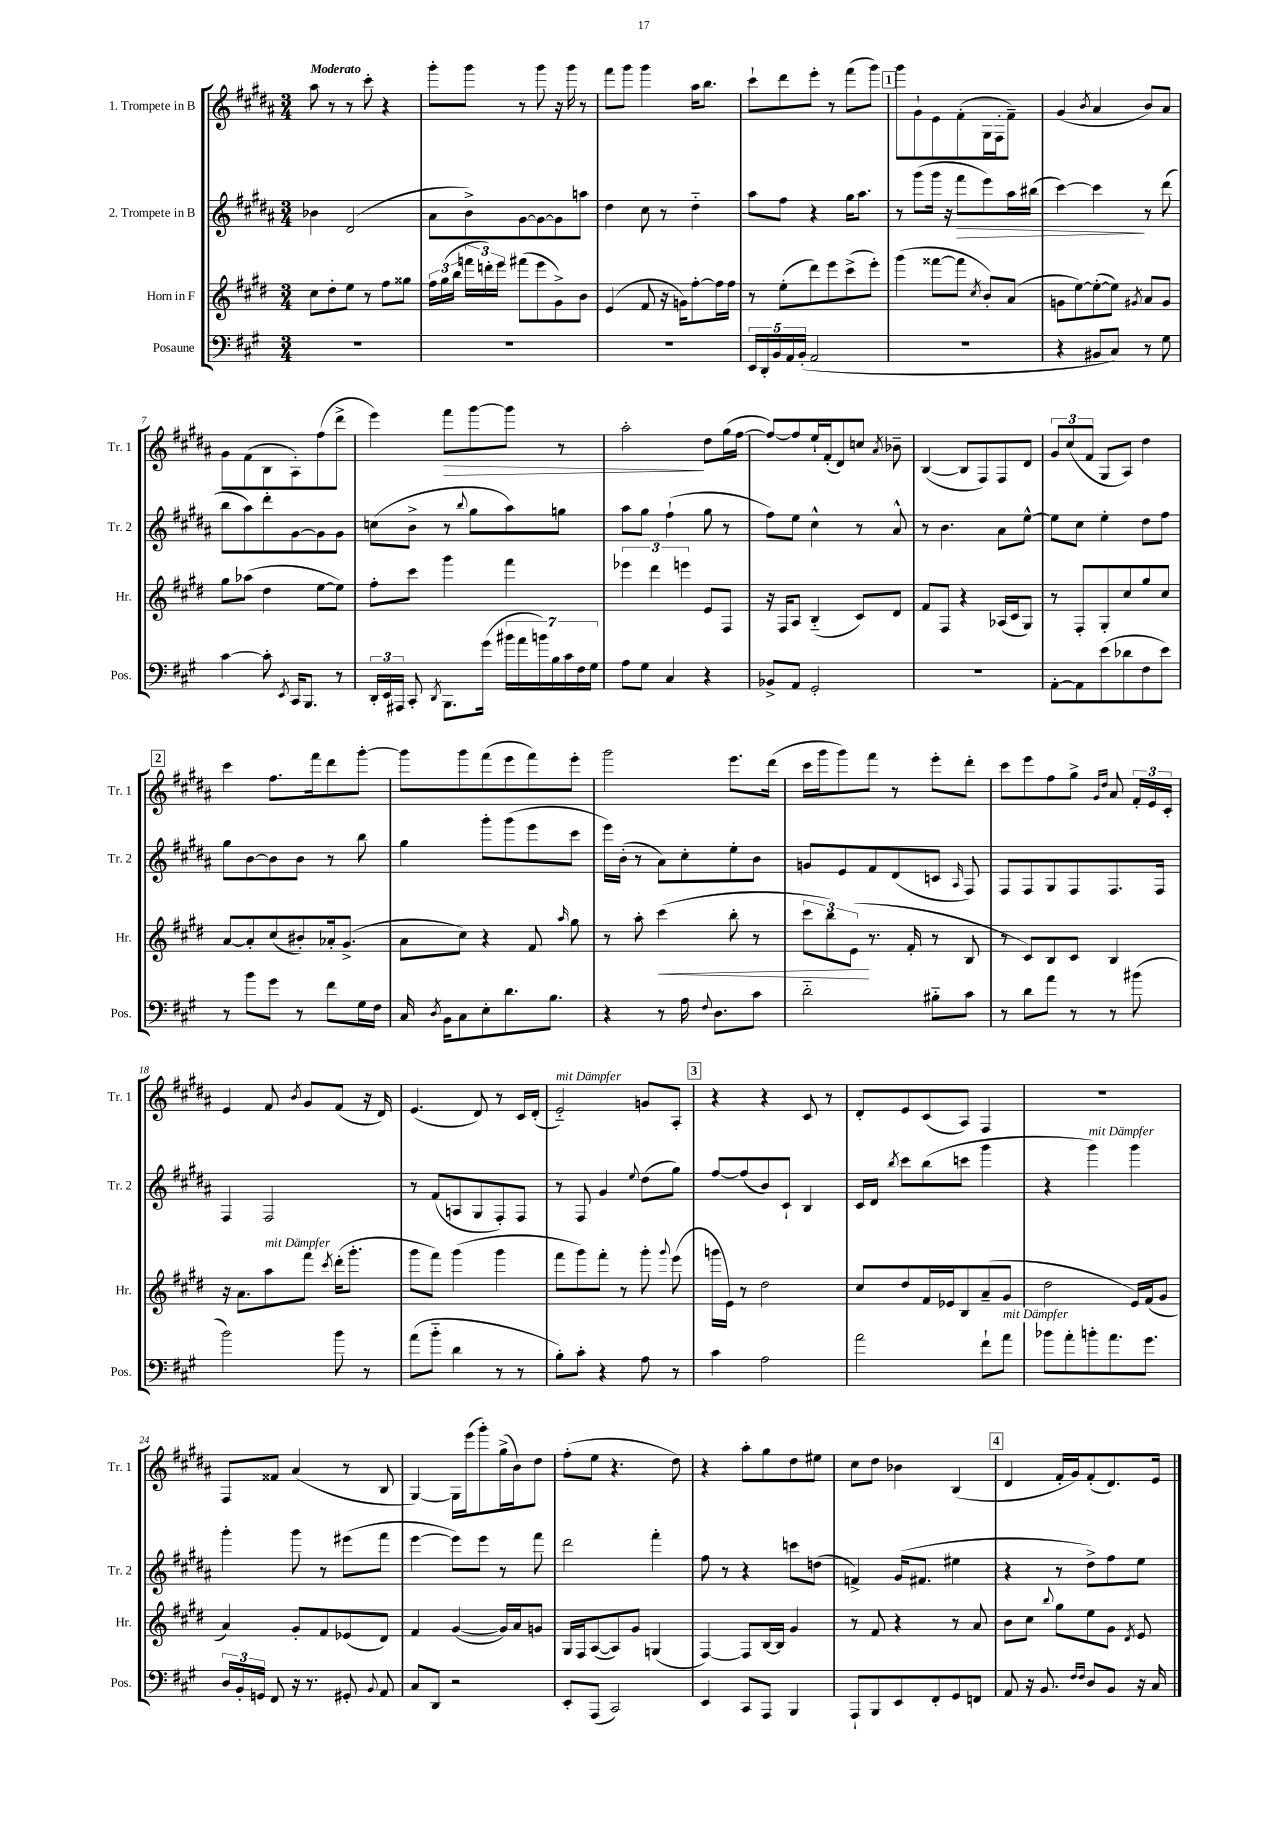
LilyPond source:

<<
\new StaffGroup <<
\new Staff = "s0" \with { instrumentName = "1. Trompete in B" shortInstrumentName = "Tr. 1" } {
    \clef treble \key b \major \numericTimeSignature \time 3/4 \tempo "Moderato"
    \autoBeamOff ais''8 r8 r8 cis'''8-. r4 |
    gis'''8[-. gis'''8] r8 gis'''8 r16 gis'''16 r8 |
    fis'''8[ gis'''8] gis'''4 ais''16[ b''8.] |
    cis'''8[-! dis'''8 e'''8]-. r8 fis'''8[( gis'''8]) |
    \mark \markup { \box "1" } gis'''8[ gis'8-! e'8 fis'8-.( gis16 fis16-. fis'8]--) |
    gis'4( \acciaccatura { b'8 } ais'4 b'8[) ais'8] |
    gis'8[ fis'8( b8 ais8-.) fis''8( dis'''8]-> |
    e'''4) fis'''8[\> gis'''8~ gis'''8] r8 |
    ais''2-.\! dis''8[ gis''16( fis''16]~ |
    fis''8[~) fis''8 e''16-! fis'16-.( dis'8) c''8] \acciaccatura { ais'8 } bes'8-- |
    b4~( b8[ fis8) fis8 dis'8] |
    \tuplet 3/2 { gis'8[ cis''8( fis'8] } gis8[ ais8]) dis''4 |
    \mark \markup { \box "2" } cis'''4 fis''8.[ fis'''16 dis'''8 gis'''8]~-. |
    gis'''8[ gis'''8 fis'''8( e'''8 fis'''8) e'''8]-. |
    gis'''2 e'''8.[ dis'''16]( |
    cis'''16[ gis'''16 gis'''8) fis'''8] r8 e'''8[-. dis'''8]-. |
    cis'''8[ e'''8 fis''8 gis''8]-> \grace { gis'16[ dis''16] } ais'8 \tuplet 3/2 { fis'16[-. e'16 cis'16]-. } |
    e'4 fis'8 \acciaccatura { b'8 } gis'8[ fis'8]( r16 dis'16) |
    e'4.( dis'8) r8 cis'16[ dis'16]-.( |
    e'2-_^\markup { \italic "mit Dämpfer" }) g'8[ ais8]-. |
    \mark \markup { \box "3" } r4 r4 cis'8 r8 |
    dis'8[-. e'8 cis'8( ais8]) fis4 |
    R2. |
    fis8[ fisis'8] ais'4( r8 b8 |
    gis4~) gis16[ e'''16( gis'''8-.) gis''16->( b'16) dis''8] |
    fis''8[-.( e''8] r4. dis''8) |
    r4 ais''8[-. gis''8 dis''8 eis''8] |
    cis''8[ dis''8] bes'4 b4( |
    \mark \markup { \box "4" } dis'4 fis'16[-. gis'16) fis'8-.( dis'8.) e'16] \bar "|." |
}
\new Staff = "s1" \with { instrumentName = "2. Trompete in B" shortInstrumentName = "Tr. 2" } {
    \clef treble \key b \major \numericTimeSignature \time 3/4
    \autoBeamOff bes'4 dis'2( |
    ais'8[ b'8->) gis'8~ gis'8~ gis'8 a''8] |
    dis''4 cis''8 r8 dis''4-_ |
    ais''8[ fis''8] r4 gis''16[ ais''8.] |
    \mark \markup { \box "1" } r8 gis'''8[( gis'''16] r16 fis'''8[\> e'''8) ais''16 bis''16]( |
    cis'''4~) cis'''4\! r8 dis'''8( |
    b''8[ ais''8) dis'''8-. gis'8~ gis'8 gis'8] |
    c''8[( b'8]-> r8 \appoggiatura { b''8 } gis''8[ ais''8) g''8] |
    ais''8[ gis''8] fis''4-!( gis''8 r8 |
    fis''8[) e''8] cis''4-^ r8 ais'8-^ |
    r8 b'4. ais'8[ e''8]~-^ |
    e''8[ cis''8] e''4-. dis''8[ fis''8] |
    \mark \markup { \box "2" } gis''8[ b'8~ b'8 b'8] r8 b''8 |
    gis''4 gis'''8[-. gis'''8( e'''8 cis'''8] |
    e'''16[) b'16]-.( r8 ais'8[) cis''8-. e''8-. b'8] |
    g'8[ e'8 fis'8 dis'8( c'8] \grace { ais16 } fis8) |
    fis8[ fis8 gis8 fis8 fis8. fis16] |
    fis4 fis2 |
    r8 fis'8[( a8 gis8 fis8-.) fis8] |
    r8 fis8 gis'4 \appoggiatura { e''8 } dis''8[( gis''8]) |
    \mark \markup { \box "3" } fis''8[~ fis''8( b'8) cis'8]-! b4 |
    cis'16[ dis'16] \acciaccatura { b''8 } cis'''8[ b''8( c'''8] gis'''4 |
    r4 gis'''4^\markup { \italic "mit Dämpfer" }) gis'''4 |
    gis'''4-. gis'''8 r8 eis'''8[( fis'''8] |
    e'''4~ e'''8[) e'''8] r8 fis'''8 |
    dis'''2 fis'''4-. |
    fis''8 r8 r4 c'''8[ d''8]( |
    f'4->) gis'16[( fis'8.] eis''4 |
    \mark \markup { \box "4" } r4 r8 dis''8[->) fis''8 e''8] \bar "|." |
}
\new Staff = "s2" \with { instrumentName = "Horn in F" shortInstrumentName = "Hr." } {
    \clef treble \key e \major \numericTimeSignature \time 3/4
    \autoBeamOff cis''8[ dis''8-. e''8] r8 fis''8[ gisis''8] |
    \tuplet 3/2 { fis''16[ gis''16( b''16] } \tuplet 3/2 { f'''16[ d'''16-.) e'''16] } fis'''8[( e'''8 gis'8->) b'8] |
    e'4( fis'8 r16 g'16[) fis''8~-. fis''16 fis''16] |
    r8 e''8[-.( dis'''8) e'''8 cis'''8->( e'''8]-.) |
    \mark \markup { \box "1" } gis'''4( fisis'''8[~ fisis'''8] \acciaccatura { cis''8 } b'8[-.) a'8]( |
    g'8[ e''8~) e''8~-.( e''8]) \acciaccatura { gis'8 } a'8[ gis'8] |
    gis''8[ aes''8]( dis''4 e''8[~ e''8]) |
    fis''8[-. cis'''8] gis'''4 fis'''4 |
    \tuplet 3/2 { ees'''4 dis'''4 e'''4 } e'8[ fis8] |
    r16 fis16[ a8] b4-_( cis'8[) dis'8] |
    fis'8[ fis8] r4 aes16[( cis'16 gis8]) |
    r8 fis8[-. gis8-. cis''8 gis''8 cis''8] |
    \mark \markup { \box "2" } a'8[~ a'8-. cis''8( bis'8-.) aes'16-. gis'8.]->( |
    a'8[ cis''8]) r4 fis'8 \grace { a''16 } gis''8 |
    r8 a''8-. cis'''4\<( b''8-. r8 |
    \tuplet 3/2 { cis'''8[ b''8) e'8]\!( } r8. fis'16-. r8 b8 |
    r8 cis'8[) b8 cis'8] b4 |
    r16 a'8.[ a''8^\markup { \italic "mit Dämpfer" } fis'''8] \acciaccatura { cis'''8 } dis'''16[-.( gis'''8.]-. |
    gis'''8[ fis'''8]) gis'''4( gis'''4 |
    fis'''8[ gis'''8) fis'''8]-. r8 gis'''8-. \appoggiatura { gis'''8 } e'''8( |
    \mark \markup { \box "3" } g'''16[ e'16]) r8 dis''2 |
    cis''8[ dis''8 fis'16 ees'16 b8 a'8--( gis'8] |
    dis''2 e'16[) fis'16( gis'8] |
    a'4) gis'8[-. fis'8 ees'8( dis'8]) |
    fis'4 gis'4~( gis'16[) a'16 g'8] |
    gis16[ fis16 a8~( a8) gis'8] g4( |
    fis4~) fis8[ b16~ b16] gis'4 |
    r8 fis'8 r4 r8 a'8 |
    \mark \markup { \box "4" } b'8[ cis''8] \appoggiatura { b''8 } gis''8[ e''8 gis'8] \acciaccatura { dis'8 } e'8 \bar "|." |
}
\new Staff = "s3" \with { instrumentName = "Posaune" shortInstrumentName = "Pos." } {
    \clef bass \key a \major \numericTimeSignature \time 3/4
    \autoBeamOff R2. |
    R2. |
    R2. |
    \tuplet 5/4 { e,16[ d,16-. b,16 a,16 b,16]-.( } a,2 |
    \mark \markup { \box "1" } R2. |
    r4 bis,8[ cis8]) r8 gis8 |
    cis'4~ cis'8-. \acciaccatura { e,8 } cis,16[ b,,8.] r8 |
    \tuplet 3/2 { d,16[-. e,16 ais,,16] } cis,8-. \acciaccatura { d,8 } b,,8.[ gis'16]( \tuplet 7/4 { bis'16[ a'16 b'16) b16 cis'16 fis16 gis16] } |
    a8[ gis8] cis4 r4 |
    bes,8[-> a,8] gis,2-. |
    R2. |
    a,8[~-. a,8 e'8( des'8 fis8 e'8]) |
    \mark \markup { \box "2" } r8 b'8[ gis'8] r8 fis'8[ gis16 fis16] |
    cis16 \acciaccatura { d8 } b,16[ cis8 e8-. d'8. b8.] |
    r4 r8 a16 \appoggiatura { fis8 } d8.[ cis'8] |
    d'2-_ bis8[-_ cis'8] |
    r8 d'8[ a'8] r8 r8 bis'8( |
    b'2) b'8 r8 |
    a'8[( b'8]-_ d'4 r8 r8 |
    b8[-.) cis'8]-. r4 a8 r8 |
    \mark \markup { \box "3" } cis'4 a2 |
    a'2 fis'8[-! a'8]^\markup { \italic "mit Dämpfer" } |
    bes'8[ a'8-. b'8-. a'8. gis'8.] |
    \tuplet 3/2 { d16[ b,16-. g,16] } fis,8 r16 r8. gis,8-. \appoggiatura { b,8 } a,8 |
    cis8[ d,8] r2 |
    e,8[-. a,,8]( cis,2) |
    e,4 cis,8[ a,,8] b,,4 |
    a,,8[-! b,,8 e,8 fis,8-. gis,8 f,8] |
    \mark \markup { \box "4" } a,8 r16 b,8. \grace { fis16[ fis16] } d8[ b,8] r16 cis16 \bar "|." |
}
>>
>>
